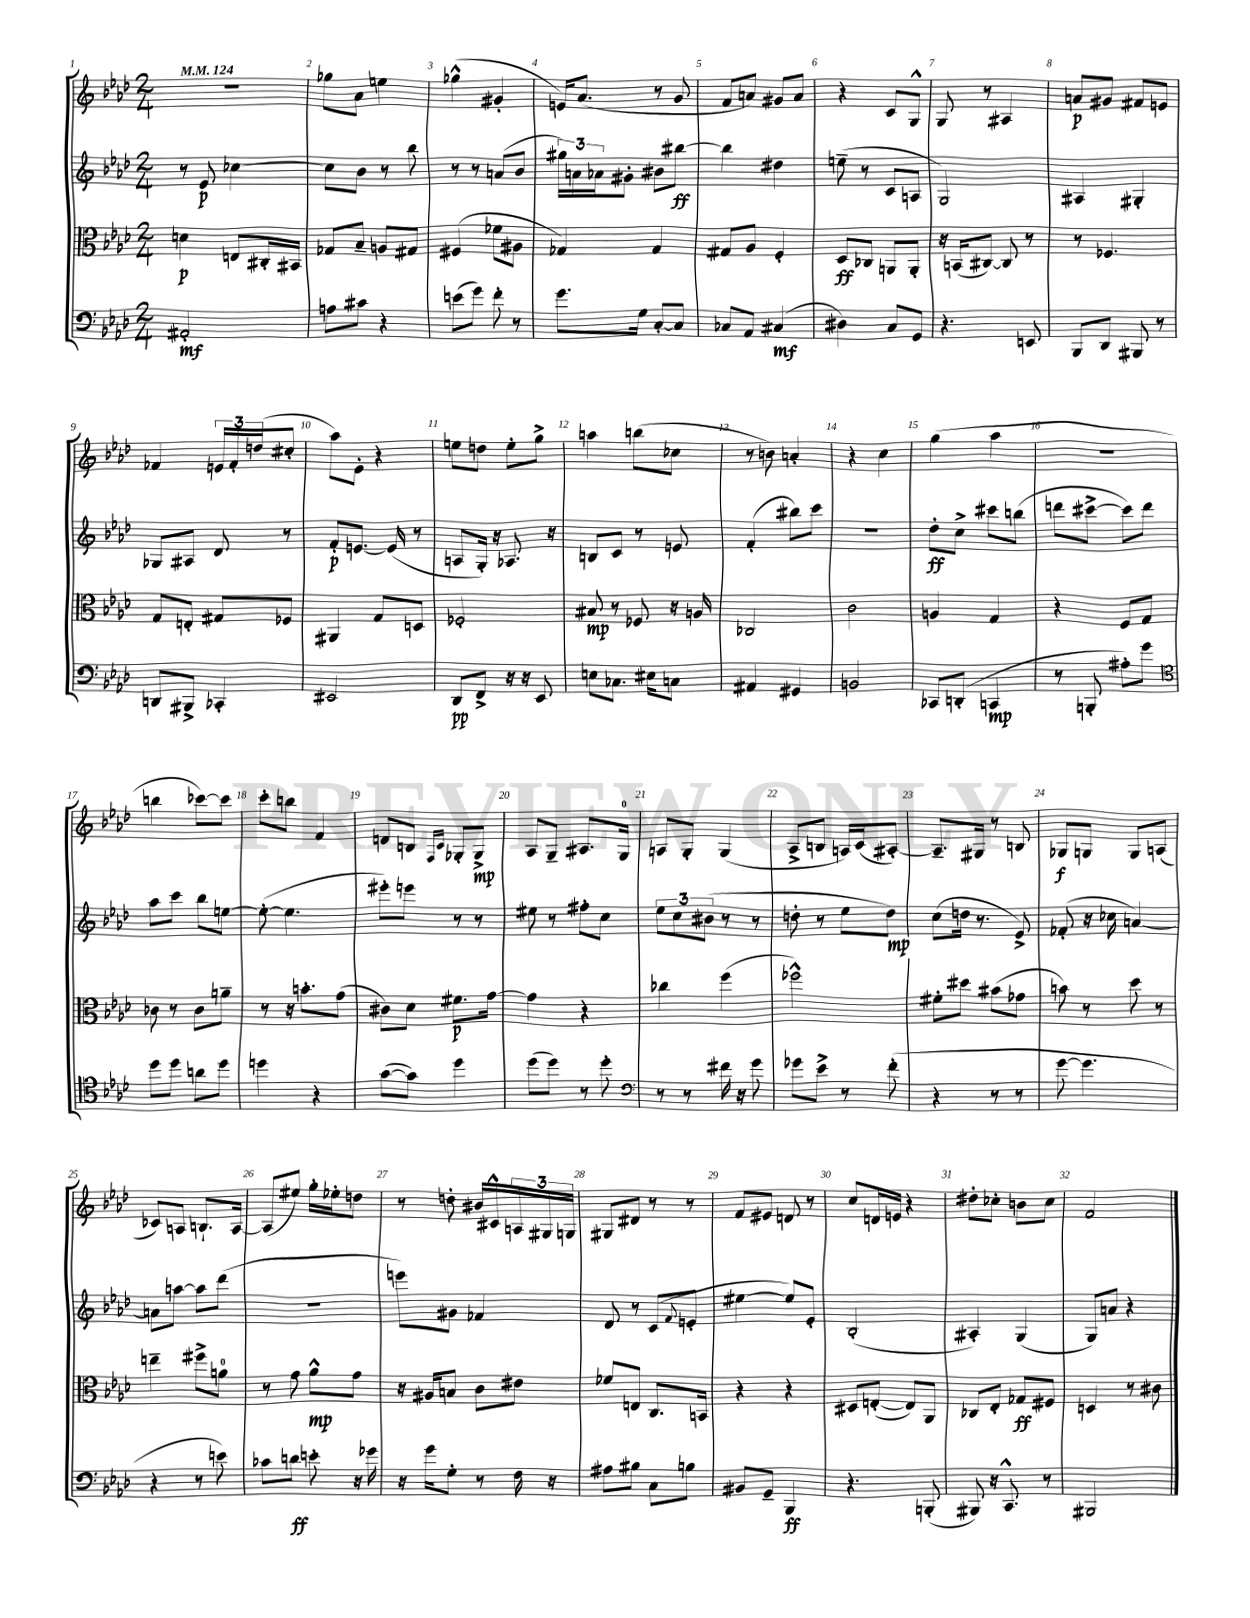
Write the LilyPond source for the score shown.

<<
\new StaffGroup <<
\new Staff = "s0" {
    \clef treble \key aes \major \numericTimeSignature \time 2/4 \tempo 4 = 124
    R2 |
    ges''8 aes'8 e''4 |
    ges''4-^( gis'4-. |
    e'16) aes'8.( r8 g'8 |
    f'8 a'8) gis'8 a'8 |
    r4 c'8 g8-^ |
    g8 r8 ais4 |
    a'8\p gis'8 fis'8 e'8 |
    fes'4 \tuplet 3/2 { e'16 fes'16-. d''16( } cis''8-. |
    aes''8) ees'8-. r4 |
    e''8 d''8 e''8-. g''8-> |
    a''4 b''8( ces''8 |
    r8 b'8) a'4-. |
    r4 c''4 |
    g''4( aes''4 |
    r2 |
    b''4 ces'''8~) ces'''8 |
    c'''8-. b''8 f'4 |
    d'8 b8 \grace { f16 c'16 } ges8-. ges8->\mp |
    aes8 g8-- ais8. g16-0 |
    a8 g8-. g4( |
    aes8-> b8 a16) c'16( ais8~-.) |
    ais8.-- gis16 r8 b8 |
    ges8\f g8 g8 a8( |
    ces'8) a8 b8.-! a16~ |
    a8( eis''8) g''16-. ees''16-. d''8 |
    r8 d''8-. bis'16 cis'16-^ \tuplet 3/2 { a16 gis16 g16 } |
    gis8 dis'8 r8 r8 |
    f'8 eis'8 d'8 r8 |
    c''8 d'16 e'16 r4 |
    dis''8-. ces''8-. b'8 ces''8 |
    f'2 \bar "|." |
}
\new Staff = "s1" {
    \clef treble \key aes \major \numericTimeSignature \time 2/4
    r8 ees'8\p ces''4~ |
    ces''8 bes'8 r8 bes''8 |
    r8 r8 a'8( bes'8 |
    \tuplet 3/2 { gis''16) a'16 aes'16 } gis'8-. bis'8 bis''8~\ff |
    bis''4 dis''4 |
    e''8--( r8 c'8 a8 |
    g2) |
    ais4 gis4-. |
    ges8 ais8 des'8 r8 |
    f'8-.\p e'8.~ e'16( r8 |
    a8 g16-.) r16 aes8. r16 |
    b8 c'8 r8 e'8 |
    f'4-.( bis''8) c'''8 |
    R2 |
    des''8-.\ff c''8-> cis'''8 b''8( |
    d'''8 cis'''8~-> cis'''8) d'''8 |
    aes''8 c'''8 bes''8 e''8~ |
    e''8~-.( e''4. |
    eis'''8-.) e'''8 r8 r8 |
    eis''8 r8 fis''8-. c''8 |
    \tuplet 3/2 { ees''8 c''8 bis'8( } r8 r8 |
    d''8-. r8 ees''8 d''8\mp) |
    c''8( d''16 r8. ees'8->) |
    fes'8-.( r16 ces''16 a'4~) |
    a'8 a''8~ a''8 des'''8( |
    R2 |
    e'''8) gis'8 fes'4 |
    des'8 r8 c'8( \appoggiatura { f'8 } e'8-. |
    eis''4~ eis''8) ees'8-. |
    bes2-.( |
    ais4-.) g4( |
    g8) a'8 r4 \bar "|." |
}
\new Staff = "s2" {
    \clef alto \key aes \major \numericTimeSignature \time 2/4
    d'4\p e8 cis16-. bis,16 |
    ges8 bes8-- a8 gis8 |
    fis4( fes'8 ais8 |
    ges4) ges4 |
    gis8 aes8 f4-. |
    des8\ff ces8 a,8 a,8-. |
    r16 b,16( cis8~) cis8 r8 |
    r8 fes4. |
    g8 e8-. gis8 fes8 |
    ais,4 g8 d8 |
    fes2-. |
    bis8\mp r8 fes8 r16 a16 |
    ces2 |
    c'2 |
    a4 g4 |
    r4 f8 g8 |
    ces'8 r8 ces'8 a'8-- |
    r8 r16 b'8.-. g'8( |
    cis'8) des'8 fis'8.\p g'16~ |
    g'4 r4 |
    ces''4 f''4( |
    fes''2-^) |
    fis'8-. dis''8 bis'8( ges'8 |
    b'8) r8 des''8 r8 |
    e''4-- fis''8-> a'8-0 |
    r8 g'8 aes'8-^\mp g'8 |
    r16 ais16 b8 c'8 eis'8 |
    fes'8 e8 c8. b,16 |
    r4 r4 |
    dis8 e8~-.( e8) aes,8 |
    ces8 ees8-. ges8\ff fis8 |
    d4 r8 cis'8 \bar "|." |
}
\new Staff = "s3" {
    \clef bass \key aes \major \numericTimeSignature \time 2/4
    ais,2-.\mf |
    a8 cis'8 r4 |
    e'8( g'8) f'8-. r8 |
    g'8. g16 c8~-. c8 |
    ces8 aes,8 cis4\mf( |
    dis4) c8 g,8 |
    r4. e,8 |
    bes,,8 des,8 bis,,8 r8 |
    d,8 bis,,8-> ces,4-. |
    eis,2 |
    des,8\pp f,8-> r16 r16 ees,8 |
    e8 ces8. eis16 c8 |
    ais,4 gis,4 |
    b,2 |
    ces,8 d,8-.( c,4\mp |
    r8 b,,8-. ais8-.) g'8 |
    \clef tenor des''8 des''8 a'8 des''8 |
    d''4 r4 |
    g'8~( g'8) des''4 |
    des''8( des''8) r8 des''8-. |
    \clef bass r8 r8 fis'16 r16 g'8 |
    ges'8 ees'8-> r8 f'8-.( |
    r4 r8 r8 |
    g'8~ g'4. |
    r4 r8 e'8) |
    ces'8 d'8\ff e'8-. r16 ges'16 |
    r16 g'16 g8-. r8 f16 r16 |
    ais8 bis8 c8 b8 |
    bis,8 g,8-- bes,,4\ff |
    r4. b,,8-.( |
    bis,,8) r16 c,8.-^ r8 |
    bis,,2 \bar "|." |
}
>>
>>
\layout { \context { \Score \override BarNumber.break-visibility = ##(#f #t #t) barNumberVisibility = #all-bar-numbers-visible } }
